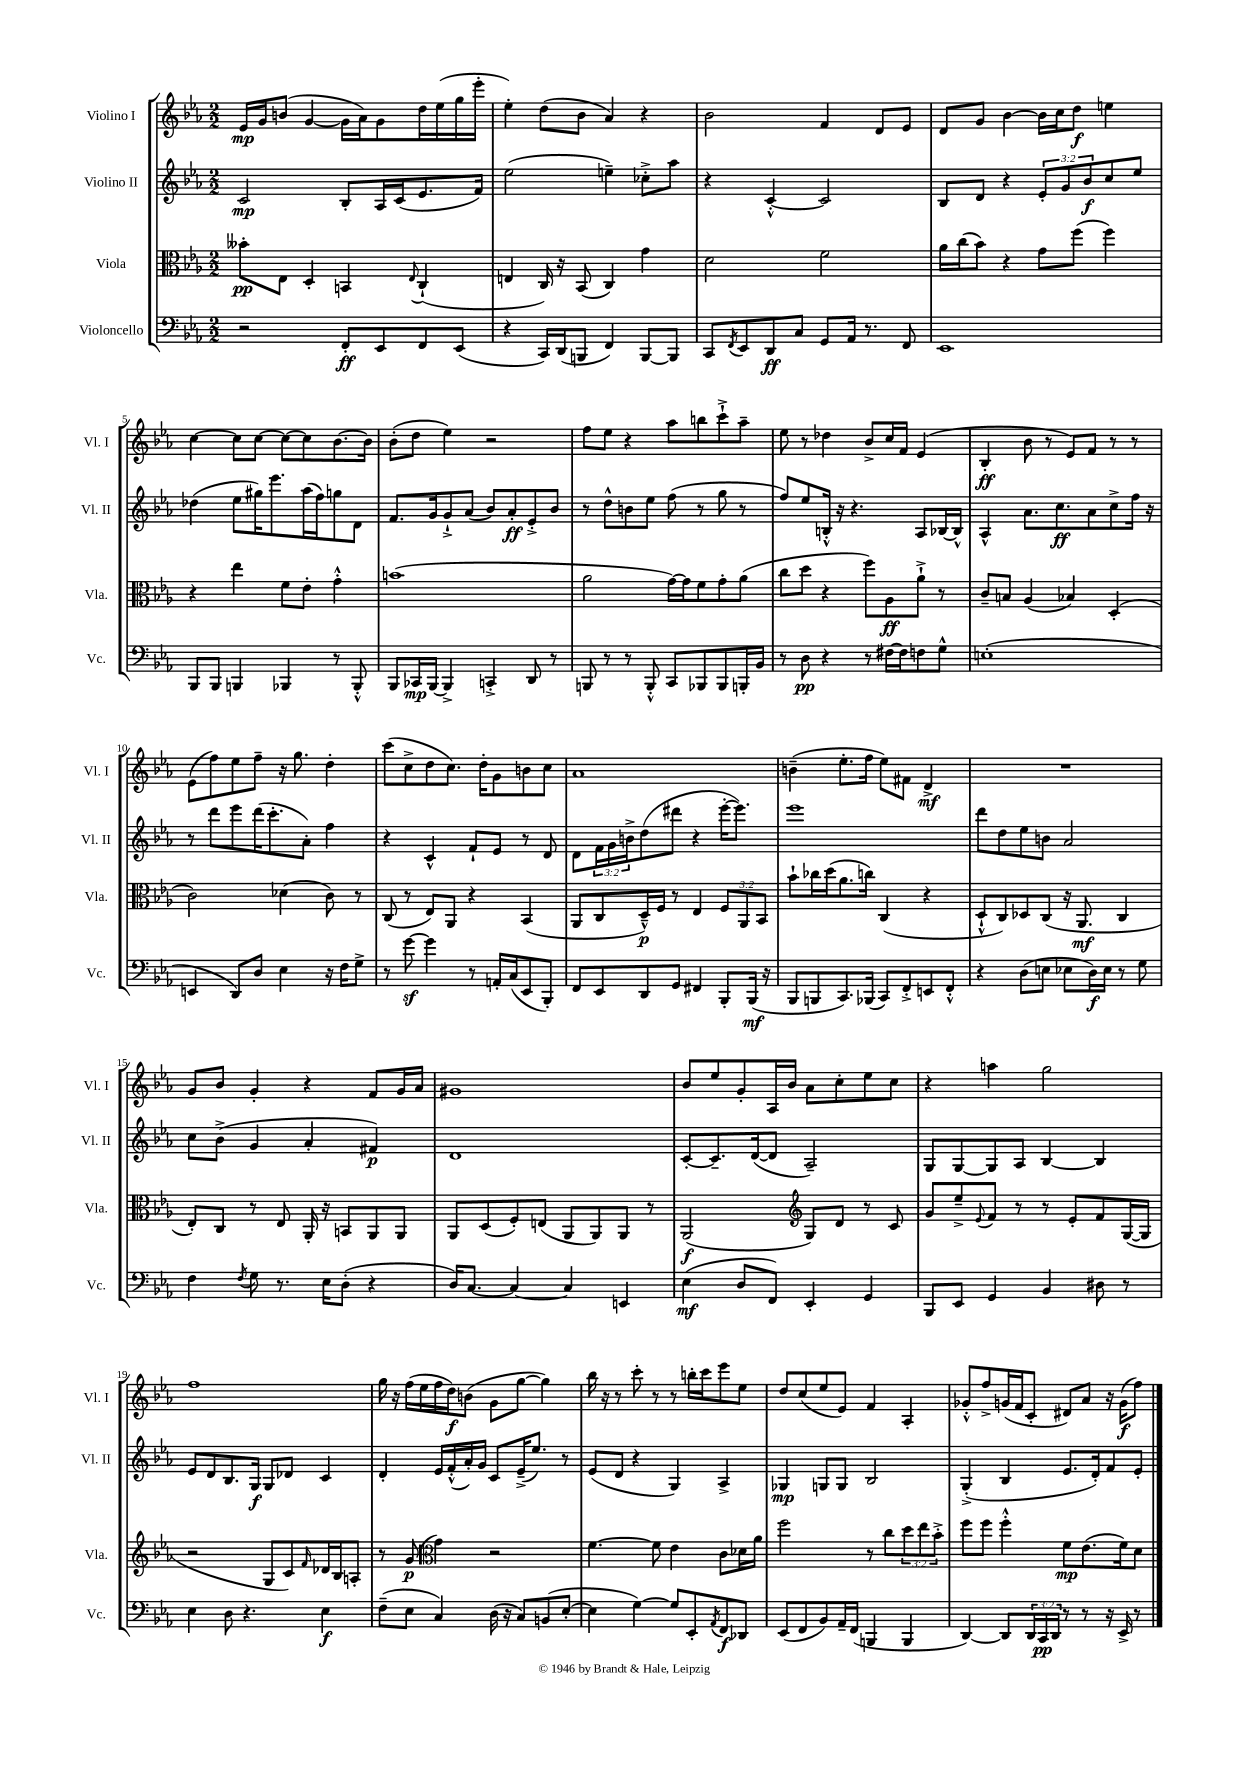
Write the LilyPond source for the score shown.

<<
\new StaffGroup <<
\new Staff = "s0" \with { instrumentName = "Violino I" shortInstrumentName = "Vl. I" } {
    \clef treble \key ees \major \numericTimeSignature \time 2/2
    ees'16\mp g'16 b'8( g'4~ g'16 aes'16) g'8 d''16 ees''16( g''16 ees'''16-. |
    ees''4-.) d''8( bes'8 aes'4) r4 |
    bes'2 f'4 d'8 ees'8 |
    d'8 g'8 bes'4~ bes'16 c''16 d''8\f e''4 |
    c''4~ c''8 c''8~ c''8~ c''8 bes'8.~ bes'16 |
    bes'8-.( d''8 ees''4) r2 |
    f''8 ees''8 r4 aes''8 b''8 c'''8-!-> aes''8-- |
    ees''8 r8 des''4 bes'8-> c''16 f'16 ees'4( |
    bes4-.\ff bes'8 r8 ees'8) f'8 r8 r8 |
    ees'8( f''8) ees''8 f''8-- r16 g''8. d''4-. |
    c'''8( c''8-> d''8 c''8.) d''16-. g'8 b'8 c''8 |
    aes'1 |
    b'4--( ees''8.-. f''16 ees''8) fis'8 d'4->\mf |
    R1 |
    g'8 bes'8 g'4-. r4 f'8 g'16 aes'16 |
    gis'1 |
    bes'8 ees''8 g'8-. aes16 bes'16 aes'8 c''8-. ees''8 c''8 |
    r4 a''4 g''2 |
    f''1 |
    g''16 r16 f''16( ees''16 f''16 d''16\f) b'8( g'8 g''8~ g''4) |
    bes''16 r16 r8 c'''8-. r8 r8 b''16-. c'''16 ees'''8 ees''8 |
    d''8 c''8( ees''8 ees'8) f'4 aes4-. |
    ges'8-.-^ f''8-> g'16( f'16 c'8-. dis'8) aes'8 r16 g'16\f( f''8) \bar "|." |
}
\new Staff = "s1" \with { instrumentName = "Violino II" shortInstrumentName = "Vl. II" } {
    \clef treble \key ees \major \numericTimeSignature \time 2/2 \override Staff.TupletNumber.text = #tuplet-number::calc-fraction-text
    c'2\mp bes8-. aes16 c'16( ees'8. f'16) |
    ees''2( e''4--) ces''8-.-> aes''8 |
    r4 c'4~-.-^ c'2 |
    bes8 d'8 r4 \tuplet 3/2 { ees'8-. g'8 bes'8\f } c''8 ees''8 |
    des''4( ees''8 gis''16) ees'''8. aes''16( f''16) g''8 d'8 |
    f'8. g'16 g'8-!-> aes'8( bes'8) aes'8-.\ff ees'8-.-> bes'8 |
    r8 d''8-^ b'8 ees''8 f''8( r8 g''8 r8 |
    f''8) ees''8 b16-.-^ r16 r4. aes8 bes16~ bes16-^ |
    aes4-^ aes'8. c''8.\ff aes'8 c''8-> f''16 r16 |
    r8 d'''8 ees'''8 d'''16( c'''8.-. aes'8-.) f''4 |
    r4 c'4-^ f'8-! ees'8 r8 d'8 |
    d'8 \tuplet 3/2 { f'16 g'16 b'16-> } d''8( dis'''8 r4 ees'''16~-. ees'''8.) |
    ees'''1 |
    d'''8 d''8 ees''8 b'8 aes'2 |
    c''8 bes'8->( g'4 aes'4-. fis'4\p) |
    d'1 |
    c'8~-. c'8.-- d'16~( d'8 aes2--) |
    g8 g8~ g8 aes8 bes4~ bes4 |
    ees'8 d'8 bes8. g16\f g8 des'8 c'4 |
    d'4-. ees'16 f'16-.-^( aes'16-.) g'16 c'8 ees'16--->( ees''8.) r8 |
    ees'8( d'8 r4 g4) aes4-> |
    ges4\mp g8 g8 bes2 |
    g4-.->( bes4 ees'8. d'16-.) f'8 ees'8-. \bar "|." |
}
\new Staff = "s2" \with { instrumentName = "Viola" shortInstrumentName = "Vla." } {
    \clef alto \key ees \major \numericTimeSignature \time 2/2 \override Staff.TupletNumber.text = #tuplet-number::calc-fraction-text
    beses'8-.\pp ees8 d4-. b,4 \appoggiatura { ees8 } c4-!( |
    e4 c16) r16 bes,8( c4) g'4 |
    d'2 f'2 |
    aes'16 c''16( bes'8) r4 g'8 f''8( f''4) |
    r4 ees''4 f'8 ees'8-. g'4-.-^ |
    b'1( |
    aes'2 g'16~) g'16 f'8 g'8-. aes'8( |
    c''8 d''8 r4 f''8) aes8\ff aes'8-!-> r8 |
    c'8-- b8 aes4( bes4) d4-.( |
    c'2) des'4( c'8) r8 |
    c8( r8 ees8) aes,8 r4 bes,4( |
    aes,8 c8 d16---^\p) f16 r8 ees4 \tuplet 3/2 { f8 aes,8 bes,8 } |
    bes'8-! ces''16 d''16( aes'8. c''16) c4( r4 |
    d8-!-^ c8) des8 c8( r16 aes,8.\mf c4 |
    ees8-.) c8 r8 ees8 aes,16-. r16 b,8 aes,8 aes,8 |
    aes,8 d8( f8-.) e8( aes,8 aes,8) aes,8 r8 |
    aes,2\f( \clef treble g8) d'8 r8 c'8 |
    g'8 ees''8---> \appoggiatura { ees'8 } f'8 r8 r8 ees'8-. f'8 g16~( g16 |
    r2 g8 c'8) \grace { f'16 } des'16 bes16 a8-. |
    r8 g'8\p( \clef alto g'4) r2 |
    f'4.~ f'8 ees'4 c'8 des'16 aes'16 |
    f''2 r8 c''8 \tuplet 3/2 { d''8 ees''8 bes'8-.-> } |
    f''8 f''8 f''4-.-^ f'8\mp ees'8.( f'16) d'8 \bar "|." |
}
\new Staff = "s3" \with { instrumentName = "Violoncello" shortInstrumentName = "Vc." } {
    \clef bass \key ees \major \numericTimeSignature \time 2/2 \override Staff.TupletNumber.text = #tuplet-number::calc-fraction-text
    r2 f,8-.\ff ees,8 f,8 ees,8( |
    r4 c,16) d,16( b,,8 f,4) b,,8~ b,,8 |
    c,8 \acciaccatura { f,8 } ees,8 d,8\ff c8 g,8 aes,16 r8. f,8 |
    ees,1 |
    bes,,8 bes,,8 b,,4 bes,,4 r8 bes,,8-.-^ |
    bes,,8 ces,16\mp bes,,16~ bes,,4-> c,4-.-> d,8 r8 |
    b,,8 r8 r8 b,,8-.-^ c,8 bes,,8 bes,,8 b,,16-. bes,16 |
    r8 d8\pp r4 r8 fis16~ fis16 f8 g8-^ |
    e1-.( |
    e,4 d,8) d8 ees4 r16 f16 g8-> |
    r8 g'8~\sf g'4 r8 a,16-. c16( ees,8 bes,,8-.) |
    f,8 ees,8 d,8 g,8 fis,4 bes,,8-. bes,,16\mf( r16 |
    bes,,8 b,,8 c,8.) bes,,16( c,8) f,8-.-> e,8 f,8-.-^ |
    r4 d8( e8 ees8 d16\f) ees16 r8 g8 |
    f4 \acciaccatura { f8 } g8 r8. ees16 d8-.( r4 |
    d16) c8.~ c4~ c4 e,4 |
    ees4\mf( d8 f,8) ees,4-. g,4 |
    bes,,8 ees,8 g,4 bes,4 dis8 r8 |
    ees4 d8 r4. ees4\f |
    f8--( ees8 c4) d16( r16 c8) b,8( ees8~-. |
    ees4 g4~) g8 ees,8-. \acciaccatura { aes,8 } f,8\f des,8 |
    ees,8( f,8 bes,8) aes,16-- f,16( b,,4 b,,4 |
    d,4~) d,8 \tuplet 3/2 { d,16 c,16\pp d,16 } r8 r8 r16 ees,16-> r8 \bar "|." |
}
>>
>>
